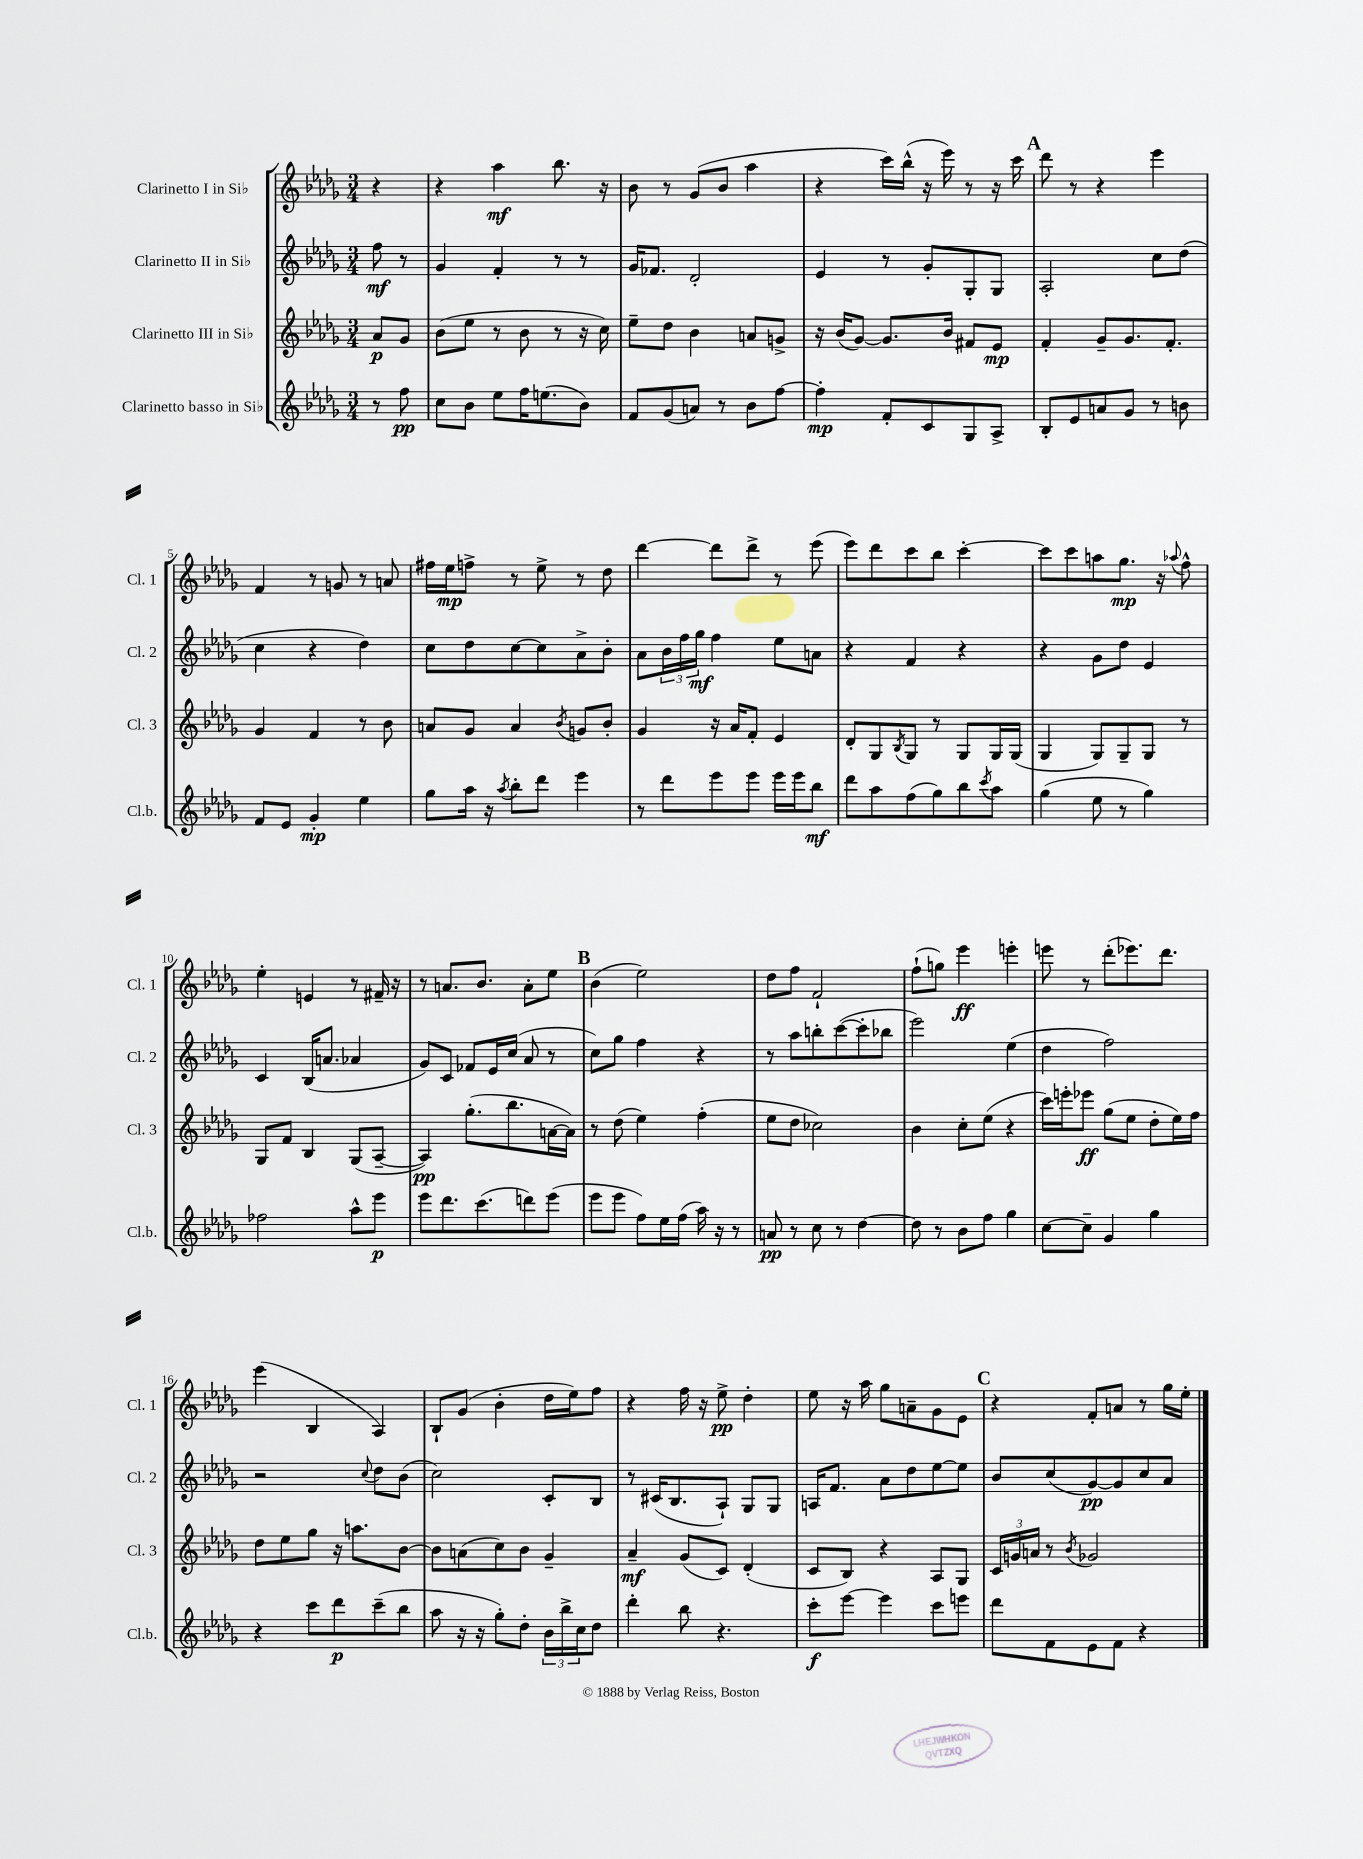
<<
\new StaffGroup <<
\new Staff = "s0" \with { instrumentName = "Clarinetto I in Sib" shortInstrumentName = "Cl. 1" } {
    \clef treble \key des \major \numericTimeSignature \time 3/4 \partial 4
    r4 |
    r4 aes''4\mf bes''8. r16 |
    bes'8 r8 ges'8( bes'8 aes''4 |
    r4 c'''16) bes''16-^( r16 ees'''16) r8 r16 c'''16 |
    \mark \markup { \bold "A" } des'''8 r8 r4 ees'''4 |
    f'4 r8 g'8 r8 a'8 |
    fis''16 ees''16\mp f''8-> r8 ees''8-> r8 des''8 |
    des'''4~ des'''8 des'''8-> r8 ees'''8( |
    ees'''8) des'''8 c'''8 bes''8 c'''4~-. |
    c'''8 c'''8 a''8 ges''8.\mp r16 \appoggiatura { aes''8 } f''8-^ |
    ees''4-. e'4 r8 fis'16-- r16 |
    r8 a'8. bes'8. a'8-. ees''8 |
    \mark \markup { \bold "B" } bes'4( ees''2) |
    des''8 f''8 f'2-! |
    f''8-!( g''8) ees'''4\ff e'''4-. |
    e'''8 r8 des'''8-.( ees'''8.) des'''8. |
    ees'''4( bes4 aes4) |
    bes8-! ges'8( bes'4-. des''16 ees''16) f''8 |
    r4 f''16 r16 ees''8->\pp des''4-. |
    ees''8 r16 aes''16 ges''8 a'8-- ges'8 ees'8 |
    \mark \markup { \bold "C" } r4 f'8-. a'8 r8 ges''16 ees''16-. \bar "|." |
}
\new Staff = "s1" \with { instrumentName = "Clarinetto II in Sib" shortInstrumentName = "Cl. 2" } {
    \clef treble \key des \major \numericTimeSignature \time 3/4 \partial 4
    f''8\mf r8 |
    ges'4 f'4-. r8 r8 |
    ges'16 fes'8. des'2-. |
    ees'4 r8 ges'8-. ges8-. ges8 |
    \mark \markup { \bold "A" } aes2-. c''8 des''8( |
    c''4 r4 des''4) |
    c''8 des''8 c''8~ c''8 aes'8-> bes'8-. |
    aes'8 \tuplet 3/2 { bes'16 f''16 ges''16\mf } f''4 ees''8 a'8 |
    r4 f'4 r4 |
    r4 ges'8 des''8 ees'4 |
    c'4 bes16( a'8. aes'4 |
    ges'8) c'8 fes'8 ees'16 c''16( aes'8 r8 |
    \mark \markup { \bold "B" } c''8) ges''8 f''4 r4 |
    r8 aes''8 b''8-. c'''8~( c'''8-. bes''8 |
    ees'''2) ees''4( |
    des''4 f''2) |
    r2 \appoggiatura { c''8 } des''8 bes'8( |
    c''2) c'8-. bes8 |
    r8 cis'16( bes8. aes8-!) ges8 ges8 |
    a16 f'8. aes'8 des''8 ees''8~ ees''8 |
    \mark \markup { \bold "C" } bes'8 c''8( ges'8~\pp) ges'8 c''8 aes'8 \bar "|." |
}
\new Staff = "s2" \with { instrumentName = "Clarinetto III in Sib" shortInstrumentName = "Cl. 3" } {
    \clef treble \key des \major \numericTimeSignature \time 3/4 \partial 4
    aes'8\p ges'8 |
    bes'8( ees''8 r8 bes'8 r8 r16 c''16) |
    ees''8-- des''8 bes'4 a'8 g'8-> |
    r16 bes'16( ges'8~) ges'8. bes'16 fis'8 ees'8\mp |
    \mark \markup { \bold "A" } f'4-. ges'8-- ges'8. f'8.-. |
    ges'4 f'4 r8 bes'8 |
    a'8 ges'8 a'4 \acciaccatura { bes'8 } g'8 bes'8-. |
    ges'4 r16 aes'16 f'8-. ees'4 |
    des'8-. ges8 \acciaccatura { bes8 } ges8 r8 ges8 ges16 ges16( |
    ges4 ges8) ges8-- ges8 r8 |
    ges8 f'8 bes4 ges8( aes8~-- |
    aes4\pp) ges''8.-.( bes''8. a'16~ a'16) |
    \mark \markup { \bold "B" } r8 des''8( ees''4) f''4-.( |
    ees''8 des''8 ces''2) |
    bes'4 c''8-. ees''8( r4 |
    c'''16) e'''16-. ees'''8\ff ges''8( ees''8 des''8-. ees''16) f''16 |
    des''8 ees''8 ges''8 r16 a''8. bes'8~ |
    bes'8 a'8( c''8) bes'8 ges'4-- |
    aes'4--\mf ges'8( c'8) des'4-.( |
    c'8 bes8) r4 aes8 ges8 |
    \mark \markup { \bold "C" } \tuplet 3/2 { c'16 g'16 a'16 } r8 \acciaccatura { bes'8 } ges'2 \bar "|." |
}
\new Staff = "s3" \with { instrumentName = "Clarinetto basso in Sib" shortInstrumentName = "Cl.b." } {
    \clef treble \key des \major \numericTimeSignature \time 3/4 \partial 4
    r8 f''8\pp |
    c''8 bes'8 ees''8 f''16 e''8.( bes'8) |
    f'8 ges'8( a'8) r8 bes'8 f''8~ |
    f''4-.\mp f'8-. c'8 ges8 aes8-> |
    \mark \markup { \bold "A" } bes8-. ees'8 a'8 ges'8 r8 b'8 |
    f'8 ees'8 ges'4-.\mp ees''4 |
    ges''8 aes''16 r16 \acciaccatura { aes''8 } bes''8-. des'''8 ees'''4 |
    r8 des'''8 ees'''8 ees'''8 ees'''16 ees'''16 bes''8\mf |
    des'''8 aes''8 f''8( ges''8) bes''8 \acciaccatura { c'''8 } aes''8 |
    ges''4( ees''8 r8 ges''4) |
    fes''2 aes''8-^ ees'''8\p |
    ees'''8 des'''8. c'''8.( d'''8) ees'''8( |
    \mark \markup { \bold "B" } ees'''8 ees'''8 f''8) ees''16 f''16( aes''16) r16 r8 |
    a'8\pp r8 c''8 r8 des''4~ |
    des''8 r8 bes'8 f''8 ges''4 |
    c''8~ c''8-- ges'4 ges''4 |
    r4 c'''8 des'''8\p c'''8--( bes''8 |
    aes''8 r16 r16 ges''8-.) des''8-. \tuplet 3/2 { bes'16 bes''16-> c''16 } des''8 |
    des'''4-. bes''8 r4. |
    c'''8-.\f ees'''8~ ees'''4 c'''8 e'''8 |
    \mark \markup { \bold "C" } des'''8 f'8 ees'8 f'8 r4 \bar "|." |
}
>>
>>
